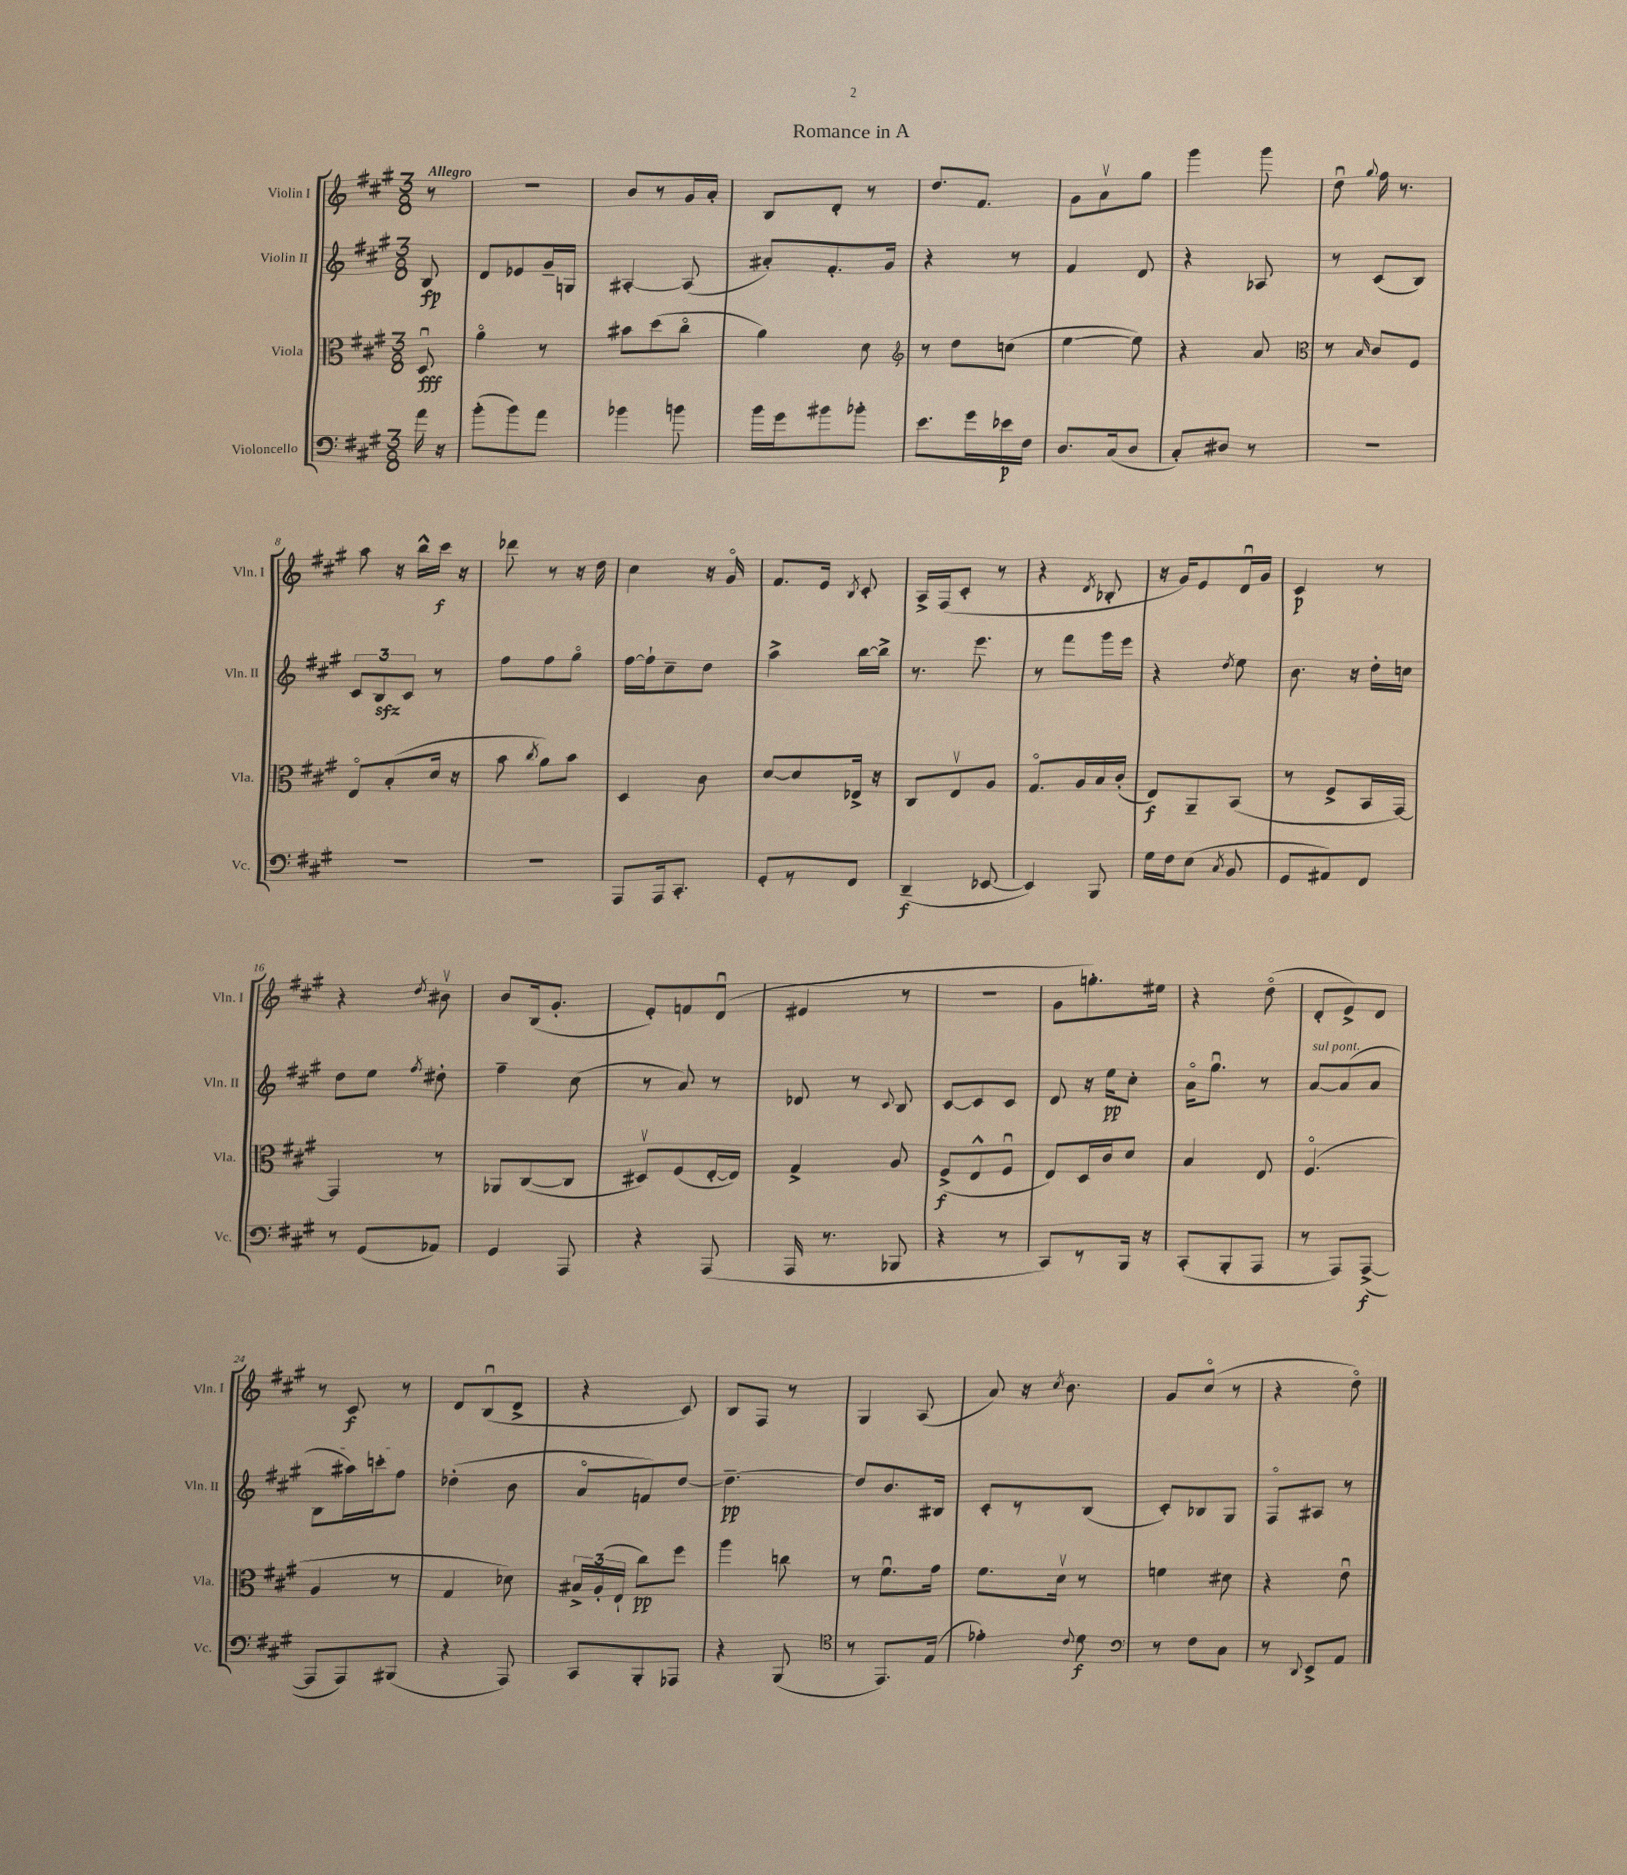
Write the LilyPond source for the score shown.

\header { title = "Romance in A" }
<<
\new StaffGroup <<
\new Staff = "s0" \with { instrumentName = "Violin I" shortInstrumentName = "Vln. I" } {
    \clef treble \key a \major \numericTimeSignature \time 3/8 \partial 8 \tempo "Allegro"
    \autoBeamOff r8 |
    R4. |
    b'8[ r8 gis'16 a'16]-. |
    b8[ d'8]-. r8 |
    d''8.[ fis'8.] |
    gis'8[ a'8\upbow gis''8] |
    gis'''4 gis'''8 |
    d''8\downbow \appoggiatura { gis''8 } fis''16 r8. |
    a''8 r16 b''16[-^ cis'''16]\f r16 |
    des'''8 r8 r16 d''16 |
    cis''4 r16 gis'16\flageolet |
    fis'8.[ e'16] \acciaccatura { b8 } cis'8-. |
    a16[-> fis16( cis'8]-. r8 |
    r4 \acciaccatura { d'8 } bes8-. |
    r16 gis'16[) e'8 d'16\downbow gis'16] |
    cis'4\p r8 |
    r4 \acciaccatura { d''8 } bis'8\upbow |
    b'8[ b16( gis'8.]-. |
    e'8[-.) f'8 d'8]\downbow( |
    eis'4 r8 |
    R4. |
    gis'8[ g''8.-.) eis''16] |
    r4 d''8\flageolet( |
    d'8[-. e'8->) d'8] |
    r8 cis'8\f r8 |
    d'8[ b8\downbow( d'8]-> |
    r4 cis'8) |
    b8[ fis8] r8 |
    gis4 a8( |
    a'8) r16 \acciaccatura { cis''8 } b'8. |
    gis'8[ cis''8]\flageolet( r8 |
    r4 d''8\flageolet) \bar "|." |
}
\new Staff = "s1" \with { instrumentName = "Violin II" shortInstrumentName = "Vln. II" } {
    \clef treble \key a \major \numericTimeSignature \time 3/8 \partial 8
    \autoBeamOff b8\fp |
    d'8[ ees'8 gis'16-- g16] |
    ais4~-. ais8( |
    ais'8[-.) fis'8.-. gis'16] |
    r4 r8 |
    fis'4 d'8 |
    r4 aes8 |
    r8 cis'8[( b8]) |
    \tuplet 3/2 { cis'8[ b8\sfz cis'8] } r8 |
    fis''8[ fis''8 gis''8]\flageolet |
    fis''16[~ fis''16-! cis''8-- d''8] |
    a''4-> b''16[~ b''16]-> |
    r8. e'''8. |
    r8 fis'''8[ gis'''16 e'''16] |
    r4 \acciaccatura { d''8 } e''8 |
    b'8. r16 d''16[-. c''16] |
    d''8[ e''8] \acciaccatura { fis''8 } dis''8-. |
    fis''4-- cis''8( |
    r8 a'8) r8 |
    des'8 r8 \appoggiatura { cis'8 } b8 |
    cis'8[~ cis'8 cis'8] |
    d'8 r16 e''16[\pp cis''8]-. |
    a'16[\flageolet gis''8.]\downbow r8 |
    \once \override TextSpanner.bound-details.left.text = \markup { \italic "sul pont." } a'8[~\startTextSpan a'8( a'8] |
    b8[ ais''16) c'''16-. fis''8]\stopTextSpan |
    des''4-.( b'8 |
    a'8[\flageolet f'8) d''8]~ |
    d''4.~--\pp |
    d''8[ b'8. bis16] |
    cis'8[-. r8 b8]( |
    cis'8[-.) bes8 gis8] |
    fis8[\flageolet ais8] r8 \bar "|." |
}
\new Staff = "s2" \with { instrumentName = "Viola" shortInstrumentName = "Vla." } {
    \clef alto \key a \major \numericTimeSignature \time 3/8 \partial 8
    \autoBeamOff d8\downbow\fff |
    a'4\flageolet r8 |
    bis'8[ d''8( cis''8]\flageolet |
    a'4) d'8 |
    \clef treble r8 d''8[ c''8]( |
    e''4~ e''8) |
    r4 a'8 |
    \clef alto r8 \grace { b16 } cis'8[ fis8] |
    e8[\flageolet b8-.( d'16] r16 |
    b'8 \acciaccatura { cis''8 } a'8[) b'8] |
    d4 cis'8 |
    d'8[~ d'8 ees16]-> r16 |
    cis8[ e8\upbow a8] |
    gis8.[\flageolet a16 b16 cis'16]-.( |
    e8[\f) a,8-- b,8]( |
    r8 fis8[-> b,16 gis,16]~) |
    gis,4 r8 |
    aes,8[ cis8~( cis8] |
    dis8[\upbow) fis8( e16~-. e16]) |
    gis4-> a8 |
    fis8[->\f( e8-^ fis8]\downbow |
    e8[) d16 cis'16 d'8] |
    b4 e8 |
    fis4.\flageolet( |
    a4 r8 |
    gis4 des'8) |
    \tuplet 3/2 { bis16[-> a16-.( e16]-! } cis''8[\pp) fis''8] |
    a''4 c''8 |
    r8 fis'8.[\downbow gis'16] |
    fis'8.[ d'16]\upbow r8 |
    f'4 dis'8 |
    r4 e'8\downbow \bar "|." |
}
\new Staff = "s3" \with { instrumentName = "Violoncello" shortInstrumentName = "Vc." } {
    \clef bass \key a \major \numericTimeSignature \time 3/8 \partial 8
    \autoBeamOff a'16 r16 |
    b'8[-.( b'8) a'8] |
    bes'4 b'8 |
    b'16[ gis'16 bis'8 bes'8]-. |
    e'8.[ gis'16 ees'16\p fis16] |
    d8.[ cis16( d8] |
    cis8[-.) dis8] r8 |
    R4. |
    R4. |
    R4. |
    a,,8[ a,,16 cis,8.]-. |
    gis,8[-. r8 fis,8] |
    d,4--\f( ees,8~ |
    ees,4) b,,8 |
    gis16[ fis16 e8]( \acciaccatura { cis8 } b,8 |
    gis,8[ ais,8) fis,8] |
    r8 gis,8[( aes,8]) |
    gis,4 a,,8 |
    r4 a,,8( |
    a,,16 r8. bes,,8 |
    r4 r8 |
    cis,8[) r8 b,,16] r16 |
    cis,8[-.( b,,8-. a,,8] |
    r8 a,,8[) a,,8]~->\f( |
    a,,8[ a,,8) bis,,8]( |
    r4 a,,8) |
    cis,8[ b,,8-. aes,,8] |
    r4 b,,8( |
    \clef tenor r8 e,8.[) e16]( |
    ees'4-.) \appoggiatura { cis'8 } d'8\f |
    \clef bass r8 fis8[ cis8] |
    r8 \appoggiatura { d,8 } e,8[-> a,8] \bar "|." |
}
>>
>>
